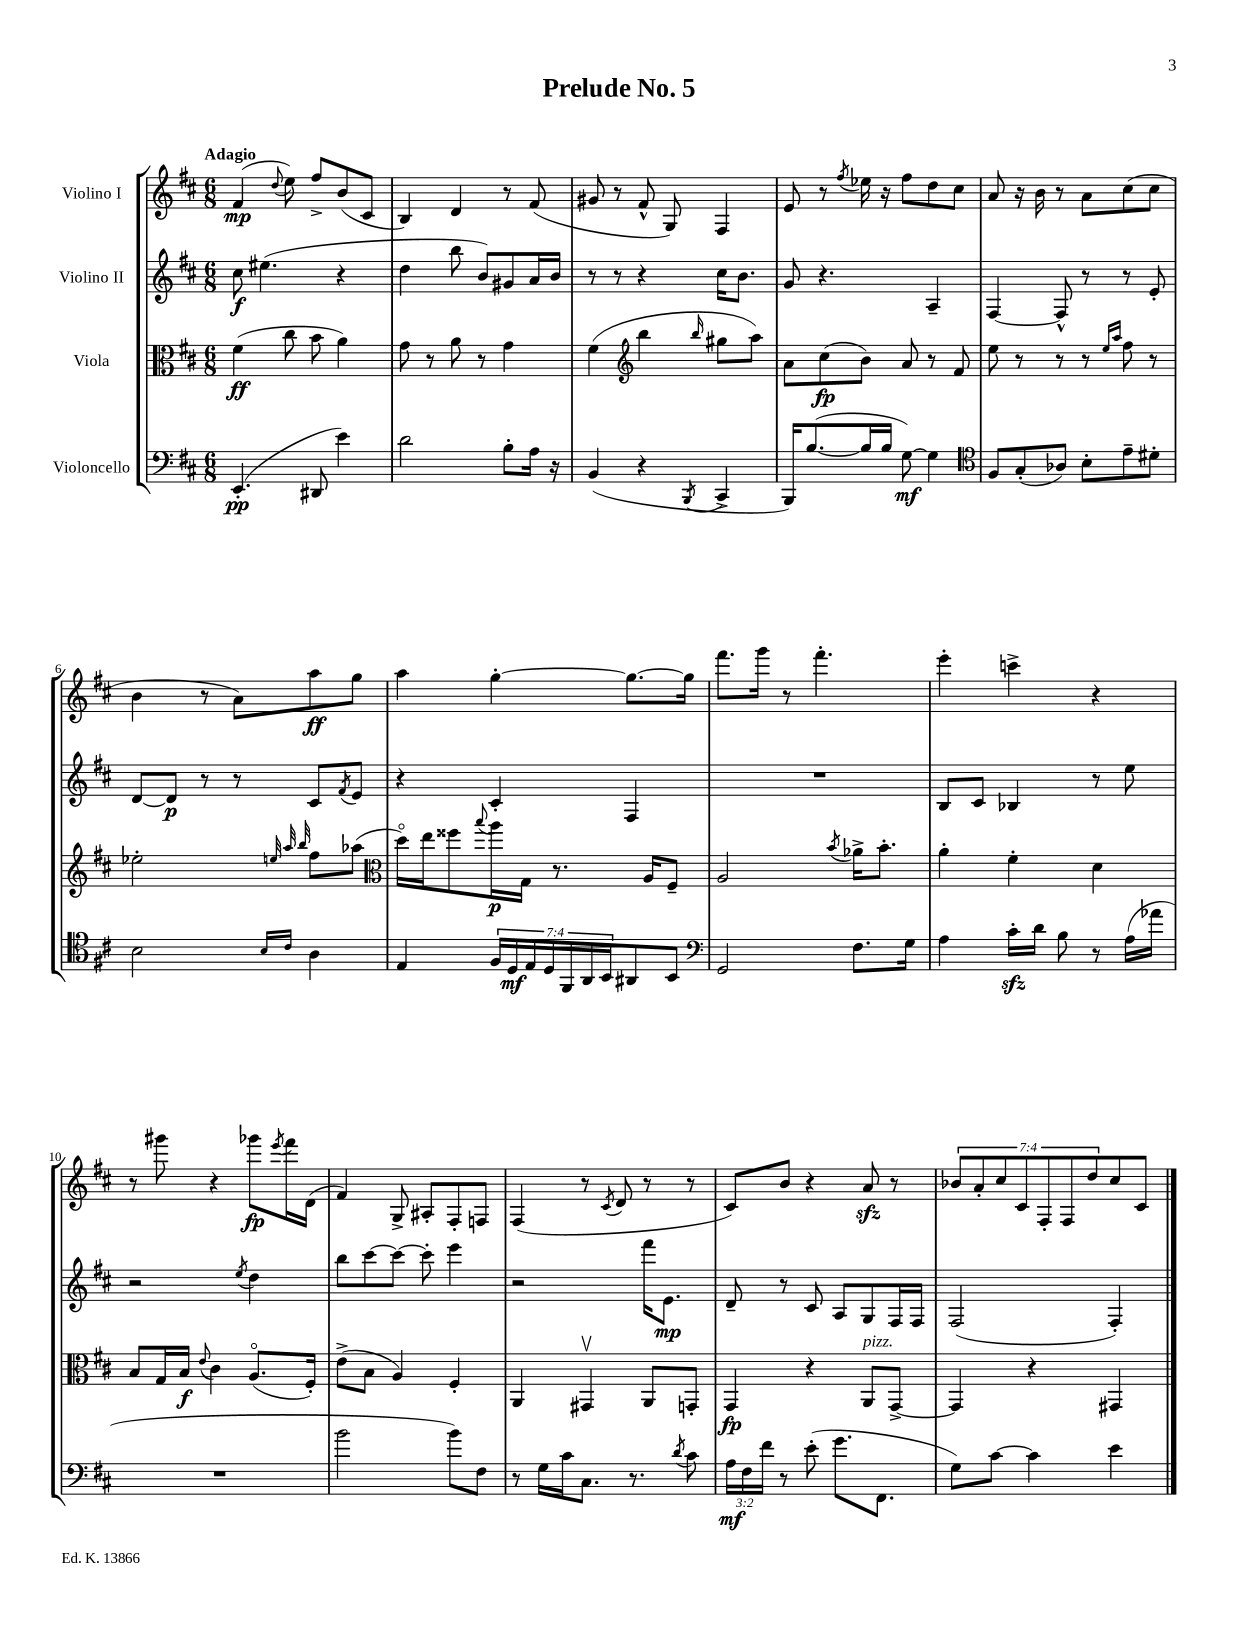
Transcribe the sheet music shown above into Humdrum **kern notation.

**kern	**dynam	**kern	**dynam	**kern	**dynam	**kern	**dynam
*part4	*part4	*part3	*part3	*part2	*part2	*part1	*part1
*staff4	*staff4	*staff3	*staff3	*staff2	*staff2	*staff1	*staff1
*I"Violoncello	*	*I"Viola	*	*I"Violino II	*	*I"Violino I	*
*clefF4	*	*clefC3	*	*clefG2	*	*clefG2	*
*k[f#c#]	*	*k[f#c#]	*	*k[f#c#]	*	*k[f#c#]	*
*M6/8	*	*M6/8	*	*M6/8	*	*M6/8	*
=1	=1	=1	=1	=1	=1	=1	=1
!	!	!	!	!	!	!LO:TX:a:B:t=Adagio	!
(4.EE'/	pp	(4f#\	ff	8cc#\	f	(4f#/	mp
.	.	.	.	(4.ee#X\	.	.	.
.	.	.	.	.	.	8qqdd/	.
.	.	8cc#\	.	.	.	8ee\)	.
8DD#X/	.	8b\	.	.	.	8ff#^/L	.
4e\)	.	4a\)	.	4r	.	(8b/	.
.	.	.	.	.	.	8c#/J	.
=2	=2	=2	=2	=2	=2	=2	=2
2d\	.	8g\	.	4dd\	.	4B/)	.
.	.	8r	.	.	.	.	.
.	.	8a\	.	8bb\	.	4d/	.
.	.	8r	.	8b/L)	.	.	.
8B'\L	.	4g\	.	8g#X/	.	8r	.
16A\Jk	.	.	.	16a/L	.	(8f#/	.
16r	.	.	.	16b/JJ	.	.	.
=3	=3	=3	=3	=3	=3	=3	=3
(4BB/	.	(4f#\	.	8r	.	8g#X/	.
.	.	.	.	8r	.	8r	.
*	*	*clefG2	*	*	*	*	*
4r	.	4bb\	.	4r	.	8f#^^/	.
.	.	.	.	.	.	8G/)	.
8qBBB/	.	16qqbb/	.	.	.	.	.
4CC#^/	.	8gg#X\L	.	16cc#\KL	.	4F#/	.
.	.	.	.	8.b\J	.	.	.
.	.	8aa\J)	.	.	.	.	.
=4	=4	=4	=4	=4	=4	=4	=4
16BBB/KL)	.	8a\L	.	8g/	.	8e/	.
([8.B/	.	.	.	.	.	.	.
.	.	(8cc#\	fp	4.r	.	8r	.
.	.	.	.	.	.	8qff#/	.
16B/L]	.	8b\J)	.	.	.	16ee-X\	.
16B/JJ	.	.	.	.	.	16r	.
[8G\)	mf	8a/	.	.	.	8ff#\L	.
4G\]	.	8r	.	4A~/	.	8dd\	.
.	.	8f#/	.	.	.	8cc#\J	.
=5	=5	=5	=5	=5	=5	=5	=5
*clefC4	*	*	*	*	*	*	*
8F#/L	.	8ee\	.	[4F#/	.	8a/	.
(8G'/	.	8r	.	.	.	16r	.
.	.	.	.	.	.	16b\	.
8A-X/J)	.	8r	.	8F#^^/]	.	8r	.
8B'\L	.	8r	.	8r	.	8a\L	.
.	.	16qqee/LL	.	.	.	.	.
.	.	16qqaa/JJ	.	.	.	.	.
8e~\	.	8ff#\	.	8r	.	(8cc#\	.
8d#X'\J	.	8r	.	8e'/	.	8cc#\J	.
!!LO:LB:g=z
=6	=6	=6	=6	=6	=6	=6	=6
2B\	.	2ee-X'\	.	[8d/L	.	4b\	.
.	.	.	.	8d/J]	p	.	.
.	.	.	.	8r	.	8r	.
.	.	.	.	8r	.	8a\L)	.
.	.	32qqeen/	.	.	.	.	.
16qqB/LL	.	32qqaa/	.	.	.	.	.
16qqc#/JJ	.	32qqbb/	.	.	.	.	.
4A\	.	8ff#\L	.	8c#/L	.	8aa\	ff
.	.	.	.	8qf#/	.	.	.
.	.	(8aa-X\J	.	8e/J	.	8gg\J	.
=7	=7	=7	=7	=7	=7	=7	=7
*	*	*clefC3	*	*	*	*	*
4E/	.	16dd\LL)	.	4r	.	4aa\	.
.	.	16ee\J	.	.	.	.	.
.	.	8ff##X\	.	.	.	.	.
.	.	8qqbb/	.	.	.	.	.
28F#/LL	.	16aa\L	p	4c#'/	.	[4gg'\	.
28D/	mf	.	.	.	.	.	.
.	.	16G\JJ	.	.	.	.	.
28E/	.	.	.	.	.	.	.
28D/	.	.	.	.	.	.	.
.	.	8.r	.	.	.	.	.
28FF#/	.	.	.	.	.	.	.
28AA/	.	.	.	.	.	.	.
28BB/J	.	.	.	.	.	.	.
8AA#X/	.	.	.	4F#/	.	8.gg\L_	.
.	.	16A/KL	.	.	.	.	.
8BB/J	.	8F#~/J	.	.	.	.	.
.	.	.	.	.	.	16gg\Jk]	.
=8	=8	=8	=8	=8	=8	=8	=8
*clefF4	*	*	*	*	*	*	*
2GG/	.	2A/	.	2.r	.	8.fff#\L	.
.	.	.	.	.	.	16ggg\Jk	.
.	.	.	.	.	.	8r	.
.	.	.	.	.	.	4.fff#'\	.
.	.	8qb/	.	.	.	.	.
8.F#\L	.	16a-X^\KL	.	.	.	.	.
.	.	8.b'\J	.	.	.	.	.
16G\Jk	.	.	.	.	.	.	.
=9	=9	=9	=9	=9	=9	=9	=9
4A\	.	4a'\	.	8B/L	.	4eee'\	.
.	.	.	.	8c#/J	.	.	.
16c#zz'\LL	.	4f#'\	.	4B-X/	.	4cccn^\	.
16d\JJ	.	.	.	.	.	.	.
8B\	.	.	.	.	.	.	.
8r	.	4d\	.	8r	.	4r	.
(16A\LL	.	.	.	8ee\	.	.	.
16a-X\JJ	.	.	.	.	.	.	.
!!LO:LB:g=z
=10	=10	=10	=10	=10	=10	=10	=10
2.r	.	8B/L	.	2r	.	8r	.
.	.	16G/L	.	.	.	8ggg#X\	.
.	.	16B/JJ	f	.	.	.	.
.	.	8qqe/	.	.	.	.	.
.	.	4c#\	.	.	.	4r	.
.	.	.	.	8qee/	.	.	.
.	.	(8.A/L	.	4dd\	.	8ggg-X\L	fp
.	.	.	.	.	.	8qeee/	.
.	.	.	.	.	.	16fff#\L	.
.	.	16F#'/Jk)	.	.	.	(16d\JJ	.
=11	=11	=11	=11	=11	=11	=11	=11
2b\	.	(8e^\L	.	8bb\L	.	4f#/)	.
.	.	8B\J	.	[8ccc#\	.	.	.
.	.	4A/)	.	8ccc#\J_	.	8G^/	.
.	.	.	.	8ccc#'\]	.	8A#X'/L	.
8b\L)	.	4F#'/	.	4eee\	.	8F#'/	.
8F#\J	.	.	.	.	.	8Fn/J	.
=12	=12	=12	=12	=12	=12	=12	=12
8r	.	4AA/	.	2r	.	(4F#/	.
16G\LL	.	.	.	.	.	.	.
16c#\J	.	.	.	.	.	.	.
8.C#\J	.	4GG#Xv/	.	.	.	8r	.
.	.	.	.	.	.	8qc#/	.
.	.	.	.	.	.	8d/	.
8.r	.	.	.	.	.	.	.
.	.	8AA/L	.	16fff#\KL	.	8r	.
.	.	.	.	8.e\J	mp	.	.
8qd/	.	.	.	.	.	.	.
8c#\	.	8GGn'/J	.	.	.	8r	.
=13	=13	=13	=13	=13	=13	=13	=13
24A\LL	mf	4GG/	fp	8d~/	.	8c#/L)	.
24F#\	.	.	.	.	.	.	.
24f#\JJ	.	.	.	.	.	.	.
8r	.	.	.	8r	.	8b/J	.
(8e'\	.	4r	.	8c#/	.	4r	.
8.g\L	.	.	.	8A/L	.	.	.
!	!	!LO:TX:a:i:t=pizz.	!	!	!	!	!
.	.	8AA/L	.	8G/	.	8azz/	.
8.FF#\J	.	.	.	.	.	.	.
.	.	[8GG^/J	.	16F#/L	.	8r	.
.	.	.	.	16F#/JJ	.	.	.
=14	=14	=14	=14	=14	=14	=14	=14
8G\L)	.	4GG/]	.	(2F#/	.	14b-X/L	.
.	.	.	.	.	.	14a'/	.
[8c#\J	.	.	.	.	.	.	.
.	.	.	.	.	.	14cc#/	.
.	.	.	.	.	.	14c#/	.
4c#\]	.	4r	.	.	.	.	.
.	.	.	.	.	.	14F#'/	.
.	.	.	.	.	.	14F#/	.
.	.	.	.	.	.	14dd/	.
4e\	.	4GG#X/	.	4F#'/)	.	8cc#/	.
.	.	.	.	.	.	8c#/J	.
==	==	==	==	==	==	==	==
*-	*-	*-	*-	*-	*-	*-	*-
